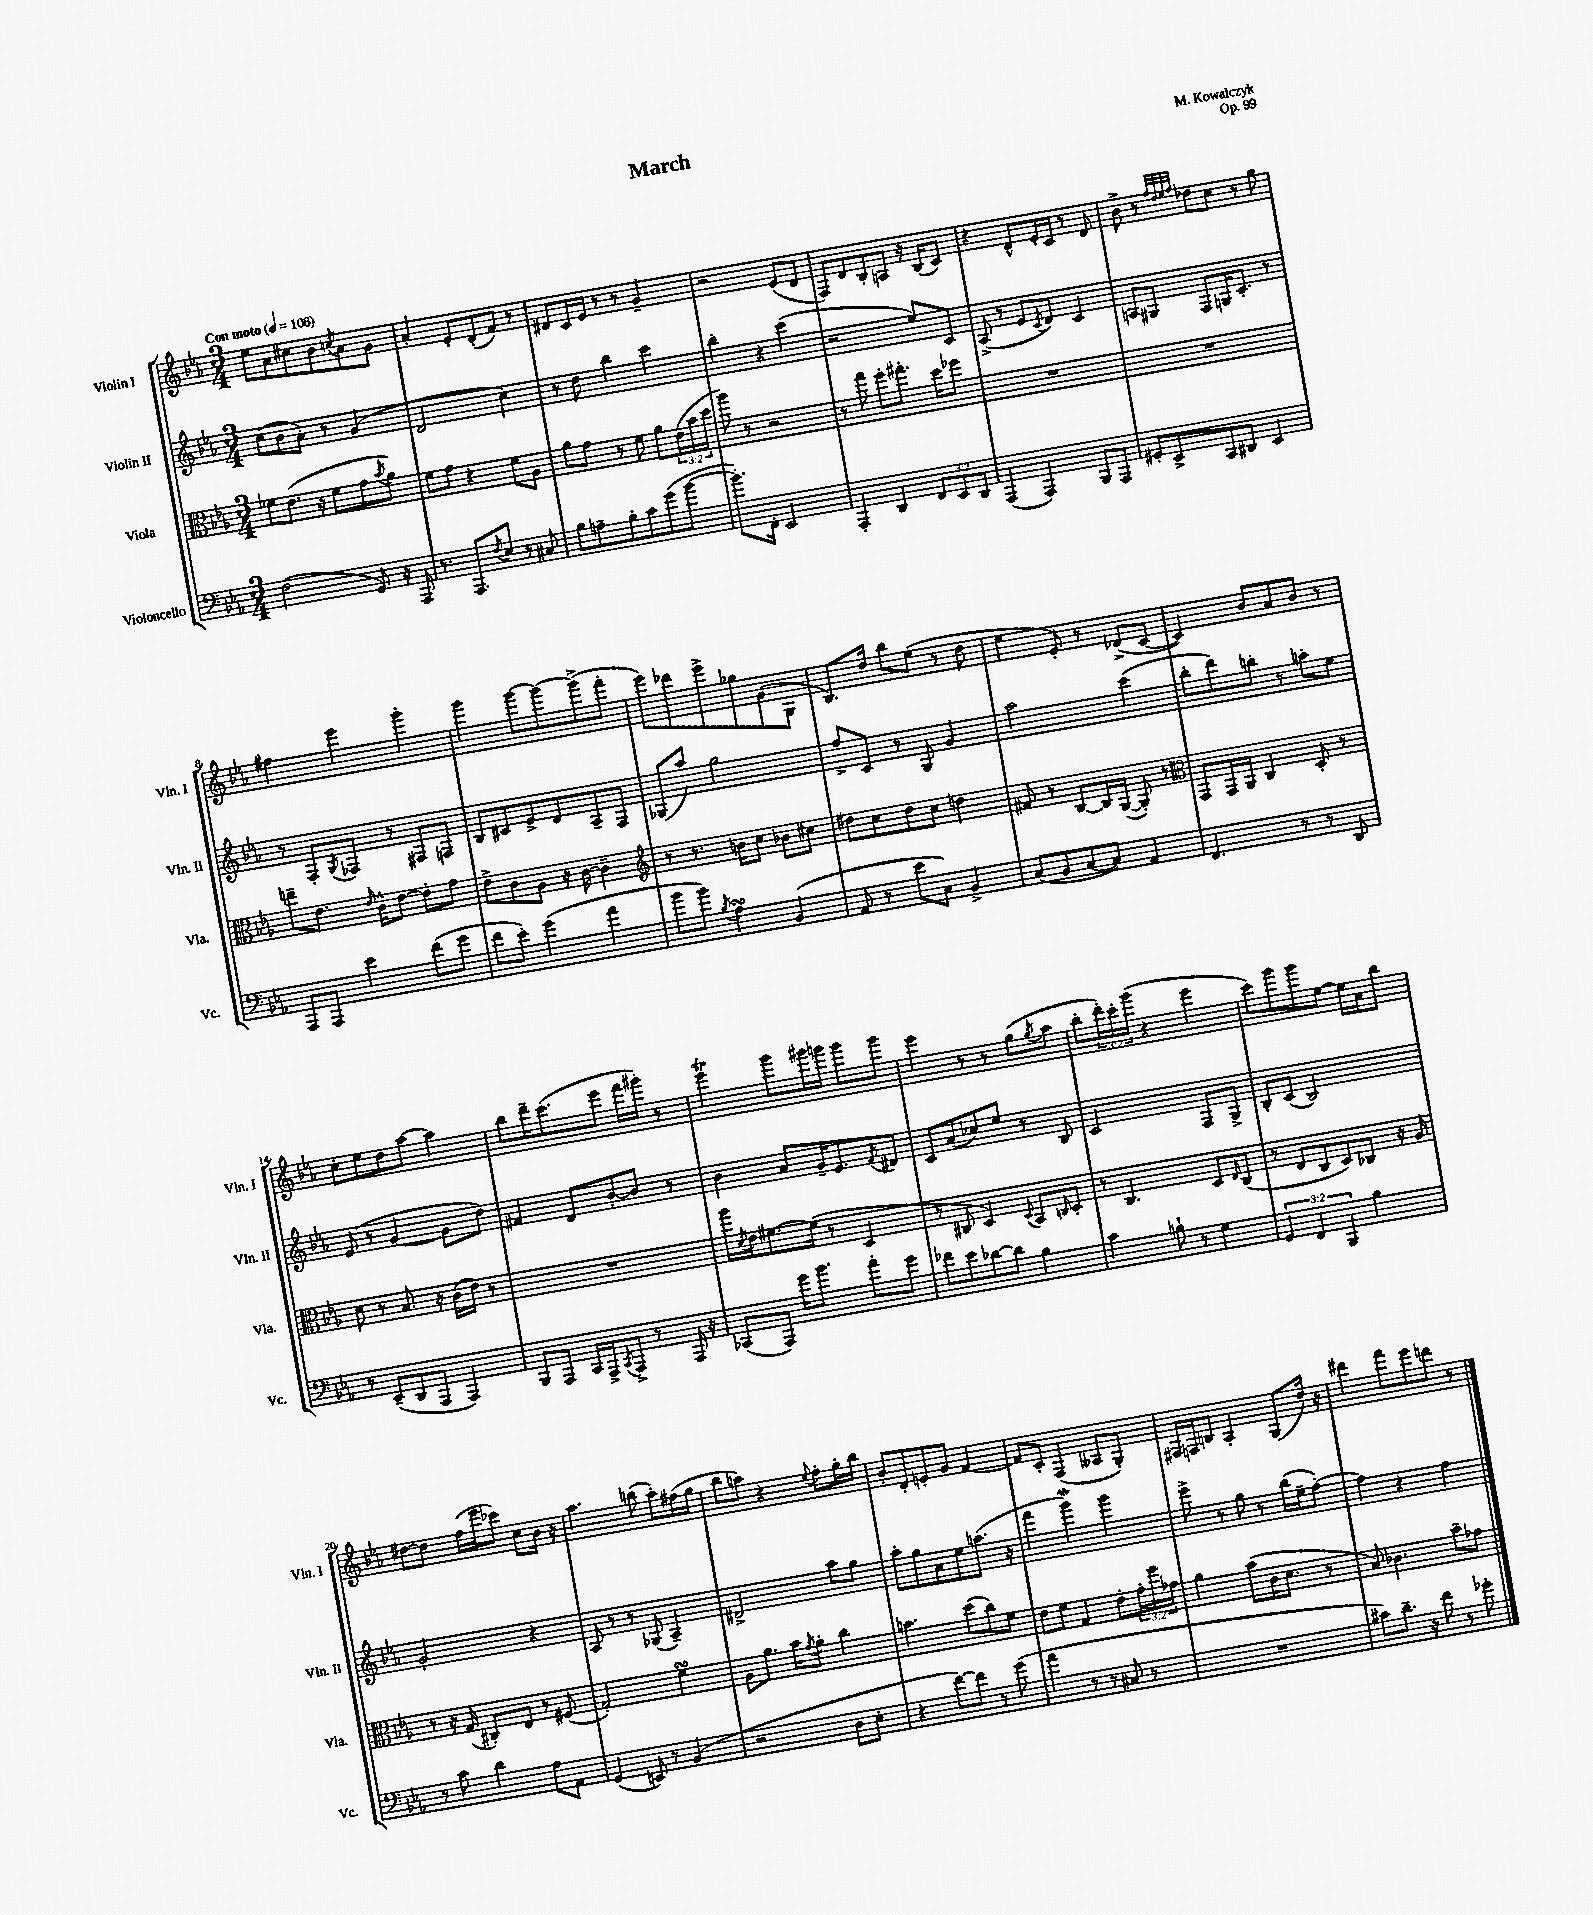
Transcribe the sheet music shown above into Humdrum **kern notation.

**kern	**kern	**kern	**kern
*staff4	*staff3	*staff2	*staff1
*clefF4	*clefC3	*clefG2	*clefG2
*k[b-e-a-]	*k[b-e-a-]	*k[b-e-a-]	*k[b-e-a-]
*M3/4	*M3/4	*M3/4	*M3/4
*MM108	*MM108	*MM108	*MM108
(2F	8f-	(8cc	8ee-
.	(8.e-	8b-	8a-
.	.	8a-')	8cc#
.	16r	.	.
.	8f-	8r	8b-
.	.	.	8qcc
8GG)	8g	(4g	8a-
.	8qb-	.	.
16r	8a-)	.	8g
16AAA-	.	.	.
=	=	=	=
8.r	8f	2d	4a-'
.	8g	.	.
8.AAA-	.	.	.
.	4r	.	8e-'
8qF	.	.	.
8E-	.	.	(8d'
8r	8f	4cc)	8f)
8C#	8A-	.	8r
=	=	=	=
8B-	8a-	8r	8d#
8A~	8g	8dd	16c
.	.	.	16e-
8B-'	8r	4bb-	8r
8c	8f	.	8r
(8g	8a-	4ccc	4g~
[8b-	(24e-	.	.
.	24b-	.	.
.	24dd	.	.
=	=	=	=
8.b-'])	8aa-)	4bb-'	2r
.	8r	.	.
16FF'	.	.	.
2EE-	2r	4r	.
.	.	(4ccc	(8e-
.	.	.	8d
=	=	=	=
4AAA-'	8r	2r	8F)
.	8gg	.	8d
4DD	8ff'	.	8B-'
.	8.gg#'	.	8A
12FF	.	8ee-)	16r
.	16dd	.	(16B-
12EE-	.	.	.
.	8ff-	8c	8c)
12DD	.	.	.
=	=	=	=
(4AAA-	2.r	(8A-^	4r
.	.	8r	.
4AAA-)	.	8e-	8d^^
.	.	8qc	.
.	.	8d)	16e-'
.	.	.	16c
8BBB-	.	4c	8r
8AAA-	.	.	8d
=	=	=	=
8GG#'	2.r	8A	8b-^
8EE-^	.	8G#	8r
.	.	.	32qqff
.	.	.	32qqdd
.	.	.	32qqee-
.	.	.	32qqff
8CC	.	8F	8dd-
8DD#	.	16G	8cc
.	.	8.c'	.
4EE-	.	.	8r
.	.	8r	8gg
=	=	=	=
8AAA-	8ee~	8r	4ff#
8AAA-	8.e-	8F'	.
.	.	8qG	.
4e-	.	8F-	4eee-
.	16qqe-	.	.
.	16c^^	.	.
.	[8e-	8r	.
(8f	8e-']	8F#	4ggg'
8g	8g	8F	.
=	=	=	=
8f	8e-^	8B-	4ggg
8e-')	8c	8c#	.
(4g	8A-	8e-^	[8ggg
.	16r	8d	8ggg_
.	[16c	.	.
4a-	4c~]	8A-~	(8ggg^]
.	.	8F	8fff'
=	=	=	=
*	*clefG2	*	*
8b-	8r	(8G-	8eee-)
8b-)	8.r	8aa-)	8ddd-
8qB-	.	.	.
4A-	.	2gg	8eee-^
.	16b	.	.
.	8cc	.	8gg-
(4BB-	8b-	.	(8g
.	8cc#	.	8G
=	=	=	=
8AA-	8dd#	8ff^	8.B-)
8r	8cc	8c	.
.	.	.	16dd
8e-	8dd#	8r	8bb-
8C)	8cc	8G	(8ee-
4BB-^	4dd	4g	8r
.	.	.	8dd
=	=	=	=
(8C	8f#	2aa-	4ee-
8BB-	8r	.	.
[8C	[8B-	.	8e-')
8C])	16B-]	.	8r
.	([16G	.	.
4AA-	8G'])	(4ccc	(8d-^
.	8r	.	[8c
=	=	=	=
*	*clefC3	*	*
4.FF	8GG	8bb-'	4c])
.	16GG	8ddd)	.
.	16AA-	.	.
.	4C	8bb'	8b-
8r	.	8r	8a-
8r	8D'	8aa'	8b-
8DD	8r	8ee-	8r
=	=	=	=
8r	8d	(8e-	8cc'
(8EE-~	8r	8r	8ee-
8DD	8.B-	[4g	8dd
8AAA-	.	.	[8aa-
.	16r	.	.
4AAA-)	(16c	8g]	4aa-]
.	16e-)	.	.
.	8r	8dd)	.
=	=	=	=
8BBB-	2.r	4f#	8bb-
8AAA-	.	.	16ddd~
.	.	.	(8.ccc
16CC	.	8d	.
16AAA-^	.	.	.
8qCC	.	.	.
8AAA-^	.	[8b-'	8eee-
8r	.	8b-]	16fff
.	.	.	16ggg#')
16AAA-	.	8r	8r
16r	.	.	.
=	=	=	=
(8CC-	16aa-	4b-	4eee-
.	8qd	.	.
.	16e-	.	.
8AAA-)	[8.f#	.	.
16g	.	8a-	8ggg
8.b-	(16f#]	.	.
.	8r	16g~	16ggg#
.	.	8.e-	16ggg
8a-'	4D	.	8ggg
.	.	8qf	.
8g	.	8d#	8ggg
=	=	=	=
8f-	8r	8c	4eee-
8e-	8C#	(8a-	.
[8d-	4D)	8cc-)	8r
8d-]	.	8ee-	8r
.	8qqD	.	.
4B-	8BB-	8r	(8gg
.	16qqC	.	8qgg
.	8D'	8B-	8aa-
=	=	=	=
4c	8r	2c	8bb-'
.	4.C	.	24ddd')
.	.	.	24ccc'
.	.	.	(24ggg
8B`	.	.	4r
8r	.	.	.
4G	8D	8F	4eee-
.	16qqE-	.	.
.	(8C	8G^	.
=	=	=	=
6GG	8r	8B-'	8ccc)
.	8E-	(8c	8ggg
6FF	.	.	.
.	8C	2B-)	8ggg
6BBB-	.	.	.
.	8D)	.	[8ee-
4B-	8C-	.	16ee-]
.	.	.	16a-
.	16r	.	8bb-
.	16A-	.	.
=	=	=	=
8r	8r	2g'	[8dd#
8c	16r	.	8dd#]
.	(16G	.	.
4d	8C#')	.	(16ff
.	.	.	16eee-
.	8E-	.	8ccc-)
8A-	8r	4r	8cc
8AA-	(8F#	.	16b-
.	.	.	16r
=	=	=	=
(4GG	2G')	8A-	4.aa-
.	.	8r	.
8EE)	.	8r	.
8r	.	(8G-	(8bb
(4BB-	4f	4A-~)	8aa-')
.	.	.	(16ff#
.	.	.	16gg
=	=	=	=
2r	8A-	2d#^	8bb-
.	8.a-	.	8aa)
.	.	.	4r
.	16b-	.	.
.	8qg	.	.
.	8a-'	.	.
.	.	.	8qqee-
8D	4cc	8aa-	8ff'
8E-'	.	8gg	16gg'
.	.	.	16bb-
=	=	=	=
4r	4.b	8aa-'	8b-'
.	.	8gg	8d'
[8f)	.	8a-	8e'
8f]	(8dd	8ee-	8g
8r	8cc)	(8.aa	[4f
(8g	8f	.	.
.	.	16r	.
=	=	=	=
4a-	8e-	4fff	8f]
.	8f	.	8c'
8r	4G	4ggg)	(4F
8r	.	.	.
8C#	8e-'	4ggg	8A--
8r	24g'	.	8G')
.	24ff	.	.
.	24g-	.	.
=	=	=	=
2.r	4a-	8eee-^	16F#
.	.	.	16F
.	.	8r	8B
.	(8b-	8gg	4A-'
.	16c	8r	.
.	8.d	.	.
.	.	(16bb-	(8G
.	.	16ee-~	.
.	8r	[8ff')	16dd)
.	.	.	16r
=	=	=	=
8c#)	8B-)	4ff]	4ddd#
8.d~	4.c-	.	.
.	.	4r	8fff
16r	.	.	.
8f	.	.	8eee-
8r	8b-~	4ff	8ddd
8g-'	8g-	.	8r
==	==	==	==
*-	*-	*-	*-
